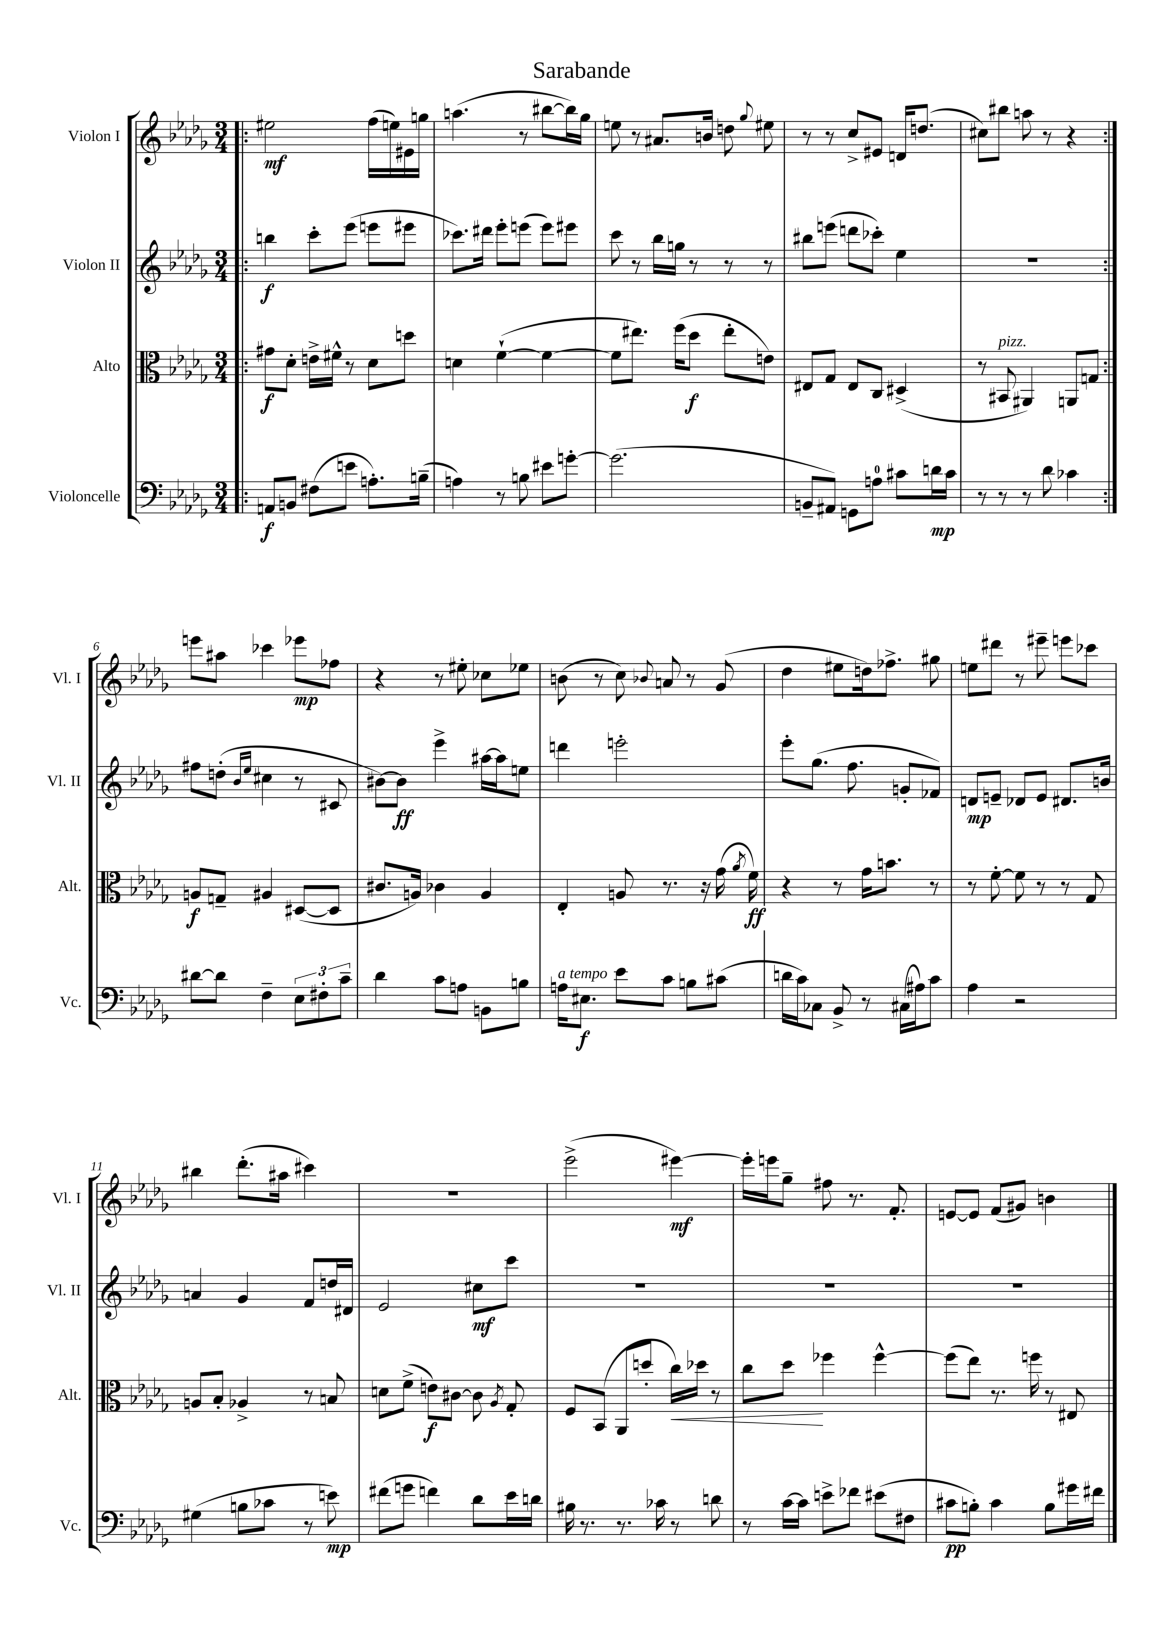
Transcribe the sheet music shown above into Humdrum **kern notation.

**kern	**kern	**kern	**kern
*staff4	*staff3	*staff2	*staff1
*clefF4	*clefC3	*clefG2	*clefG2
*k[b-e-a-d-g-]	*k[b-e-a-d-g-]	*k[b-e-a-d-g-]	*k[b-e-a-d-g-]
*M3/4	*M3/4	*M3/4	*M3/4
=!|:	=!|:	=!|:	=!|:
8AA/L	8g#\L	4bb\	2ee#\
8BB/J	8d-'\J	.	.
(8F#\L	16e^\LL	8ccc'\L	.
.	16f#^^\JJ	.	.
8e\J	8r	(8eee-\J	.
8.A'\L)	8d-\L	8eee\L	(16ff\LL
.	.	.	16ee\)
.	8dd\J	8eee#\J	16e#\
(16B~\Jk	.	.	16gg\JJ
=	=	=	=
4A\)	4d\	8.ccc-\L)	(4.aa\
.	.	16ddd#\Jk	.
8r	([4f`\	8eee-'\L	.
8B\	.	(8eee\J	8r
8e#\L	4f\_	8eee\L)	[8bb#\L
[8g'\J	.	8eee#\J	16bb#\]L)
.	.	.	16gg-\JJ
=	=	=	=
(2.g\]	8f\]L	8ccc\	8ee\
.	8.ee#\J)	8r	8r
.	.	16bb-\LL	8.a#/L
.	(16ff\LK	16gg\JJ	.
.	8dd-\J	8r	.
.	.	.	16b/Jk
.	8ee#'\L	8r	8dd\
.	.	.	8qqgg-/
.	8e\J)	8r	8ee#\
=	=	=	=
8BB~/L	8E#/L	8bb#\L	8r
8AA#/J)	8G-/J	(8eee\J	8r
8GG\L	8E#/L	8ddd\L	8cc^/L
8A\J	8C/J	8ccc-'\J)	8e#/J
8c#\L	(4D#^/	4ee-\	16d/LK
.	.	.	(8.dd/J
16d\L	.	.	.
16c#\JJ	.	.	.
=	=	=	=
8r	8r	2.r	8cc#\L)
8r	8BB#/	.	8bb#\J
8r	4AA#/)	.	8aa\
8d-\	.	.	8r
4c-\	8AA/L	.	4r
.	8G/J	.	.
=:|!	=:|!	=:|!	=:|!
[8d#\L	8A/L	8ff#\L	8eee\L
8d#\]J	8G~/J	(8dd'\J	8aa#\J
.	.	16qqb-/LL	.
.	.	16qqee-/JJ	.
4F~\	4A#/	4cc#\	4ccc-\
12E-\L	([8D#/L	8r	8eee-\L
12F#'\	.	.	.
.	8D#/]J	8c#/	8ff-\J
12c~\J	.	.	.
=	=	=	=
4d-\	8.c#/L	[8b#\L)	4r
.	.	8b#\]J	.
.	16A/Jk)	.	.
8c\L	4c-\	4eee-^\	8r
8A\J	.	.	8ee#'\
8BB\L	4A/	[16aa#\LL	8cc-\L
.	.	16aa#\]J	.
8B\J	.	8ee\J	8ee-\J
=	=	=	=
16A\LK	4E-'/	4ddd\	(8b\
8.E#\J	.	.	.
.	.	.	8r
8e-\L	8A/	2eee'\	8cc\)
.	.	.	8qqb-/
8c\J	8.r	.	8a/
8B\L	.	.	8r
.	16r	.	.
(8c#\J	(16g-\	.	(8g-/
.	8qa-/	.	.
.	16f\)	.	.
=	=	=	=
16d\LL	4r	8eee-'\L	4dd-\
16c\J)	.	.	.
8C-\J	.	(8.gg-\J	.
8BB-^/	8r	.	8ee#\L
.	.	8.ff\	.
8r	16g-\LK	.	16dd\k)
.	8.b\J	.	8.ff-^\J
(16C#\LL	.	8g'/L	.
16A#\J)	.	.	.
8c\J	8r	8f-/J)	8gg#\
=	=	=	=
4A-\	8r	8d/L	8ee\L
.	[8f'\	8e~/J	8ddd#\J
2r	8f\]	8d-/L	8r
.	8r	8e/J	8eee#~\
.	8r	8.d#/L	8eee\L
.	8G-/	.	8ccc-\J
.	.	16b/Jk	.
=	=	=	=
(4G#\	8A/L	4a/	4bb#\
.	8B-'/J	.	.
8B\L	4A-^/	4g-/	(8.ddd-'\L
8c-\J	.	.	.
.	.	.	16aa#\Jk
8r	8r	8f/L	4ccc#\)
8e\)	8B/	16dd/L	.
.	.	16d#/JJ	.
=	=	=	=
(8f#\L	8d\L	2e-/	2.r
8g\J	(8f^\J	.	.
4f\)	8e\L)	.	.
.	[8c#\J	.	.
8d-\L	8c#\]	8cc#\L	.
.	8qA-/	.	.
16e-\L	8G-'/	8ccc\J	.
16d\JJ	.	.	.
=	=	=	=
16B#\	8F/L	2.r	(2eee-^\
8.r	.	.	.
.	(8BB-/J	.	.
8.r	8AA-/L	.	.
.	8dd'/J	.	.
16c-\	.	.	.
8r	16cc\LL)	.	[4eee#\)
.	16dd-\JJ	.	.
8d\	8r	.	.
=	=	=	=
8r	8cc\L	2.r	16eee#'\]LL
.	.	.	16eee\J
[16c\LL	8dd-\J	.	8gg-~\J
16c\]JJ	.	.	.
8e^\L	4ff-\	.	8ff#\
8f-\J	.	.	8.r
(8e#\L	[4ff-^^\	.	.
.	.	.	8.f'/
8F#\J	.	.	.
=	=	=	=
8c#\L	(8ff-\]L	2.r	[8e/L
8B'\J)	8ee-\J)	.	8e/]J
4c#\	8.r	.	(8f/L
.	.	.	8g#/J)
.	16ff\	.	.
8B\L	8r	.	4b\
16g#\L	8E#/	.	.
16f#\JJ	.	.	.
==	==	==	==
*-	*-	*-	*-
